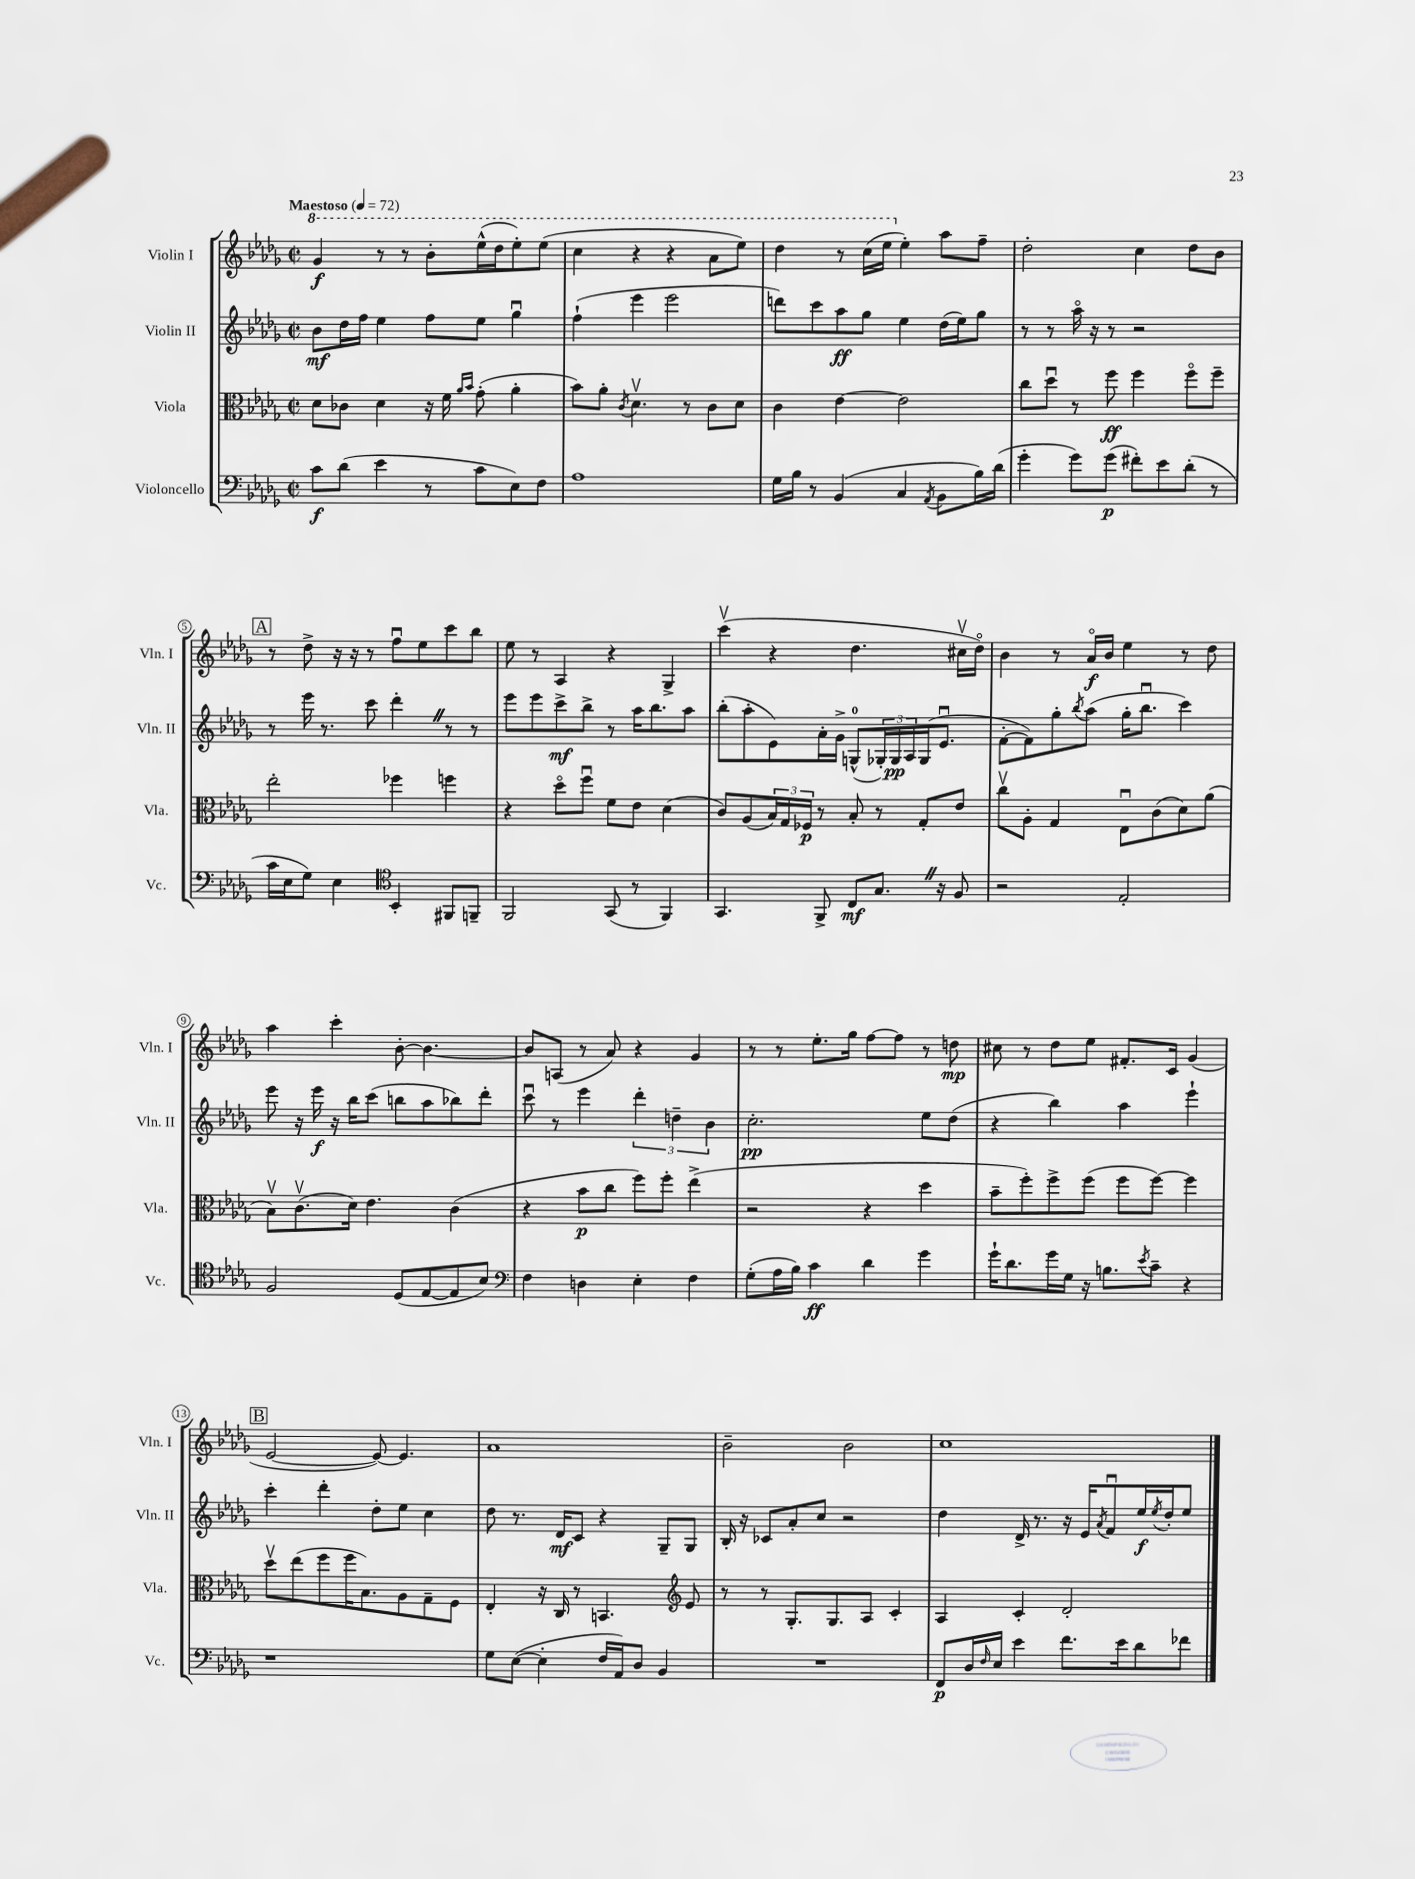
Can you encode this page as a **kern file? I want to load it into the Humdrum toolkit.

**kern	**dynam	**kern	**dynam	**kern	**dynam	**kern	**dynam
*part4	*part4	*part3	*part3	*part2	*part2	*part1	*part1
*staff4	*staff4	*staff3	*staff3	*staff2	*staff2	*staff1	*staff1
*I"Violoncello	*	*I"Viola	*	*I"Violin II	*	*I"Violin I	*
*I'Vc.	*	*I'Vla.	*	*I'Vln. II	*	*I'Vln. I	*
*clefF4	*	*clefC3	*	*clefG2	*	*clefG2	*
*k[b-e-a-d-g-]	*	*k[b-e-a-d-g-]	*	*k[b-e-a-d-g-]	*	*k[b-e-a-d-g-]	*
*M2/2	*	*M2/2	*	*M2/2	*	*M2/2	*
*met(c|)	*	*met(c|)	*	*met(c|)	*	*met(c|)	*
*MM72	*	*MM72	*	*MM72	*	*MM72	*
*	*	*	*	*	*	*8va	*
=1	=1	=1	=1	=1	=1	=1	=1
!	!	!	!	!	!	!LO:TX:a:B:t=Maestoso	!
8c\L	f	8d-\L	.	8b-\L	mf	4gg-/	f
(8d-\J	.	8c-X\J	.	16dd-\L	.	.	.
.	.	.	.	16ff\JJ	.	.	.
4e-\	.	4d-\	.	4ee-\	.	8r	.
.	.	.	.	.	.	8r	.
8r	.	16r	.	8ff\L	.	8bb-'\L	.
.	.	16f\	.	.	.	.	.
.	.	16qqa-/LL	.	.	.	.	.
.	.	16qqb-/JJ	.	.	.	.	.
8c\L	.	(8g-'\	.	8ee-\J	.	(16eee-^^\L	.
.	.	.	.	.	.	16ddd-\J	.
8E-\)	.	4a-'\	.	4gg-u\	.	8eee-'\)	.
8F\J	.	.	.	.	.	(8eee-\J	.
=2	=2	=2	=2	=2	=2	=2	=2
1A-	.	8b-\L)	.	(4ff`\	.	4ccc\	.
.	.	8a-'\J	.	.	.	.	.
.	.	8qc/	.	.	.	.	.
.	.	4.d-v\	.	4eee-\	.	4r	.
.	.	.	.	2eee-\	.	4r	.
.	.	8r	.	.	.	.	.
.	.	8c\L	.	.	.	8aa-\L	.
.	.	8d-\J	.	.	.	8eee-\J)	.
=3	=3	=3	=3	=3	=3	=3	=3
16G-\LL	.	4c\	.	8dddn\L)	.	4ddd-\	.
16B-\JJ	.	.	.	.	.	.	.
8r	.	.	.	8ccc\	.	.	.
(4BB-/	.	[4e-\	.	8aa-\	ff	8r	.
.	.	.	.	8gg-\J	.	(16ccc\LL	.
.	.	.	.	.	.	16eee-\JJ	.
*	*	*	*	*	*	*X8va	*
4C/	.	2e-\]	.	4ee-\	.	4ee-'\)	.
8qAA-/	.	.	.	.	.	.	.
8BB-\L	.	.	.	(16dd-\LL	.	8aa-\L	.
.	.	.	.	16ee-\J)	.	.	.
16B-\L)	.	.	.	8gg-\J	.	8ff~\J	.
(16d-\JJ	.	.	.	.	.	.	.
=4	=4	=4	=4	=4	=4	=4	=4
4g-'\	.	8cc\L	.	8r	.	2dd-'\	.
.	.	8dd-u\J	.	8r	.	.	.
8g-\L)	.	8r	.	16aa-\	.	.	.
.	.	.	.	16r	.	.	.
(8g-\J	p	8ff\	ff	8r	.	.	.
8f#X'\L)	.	4ff\	.	2r	.	4cc\	.
8e-\	.	.	.	.	.	.	.
(8d-'\J	.	8ff\L	.	.	.	8dd-\L	.
8r	.	8ff~\J	.	.	.	8b-\J	.
!!LO:LB:g=z
!!LO:REH:place=s1:t=A
=5	=5	=5	=5	=5	=5	=5	=5
16c\LL	.	2ee-'\	.	8r	.	8r	.
16E-\J	.	.	.	.	.	.	.
8G-\J)	.	.	.	16eee-\	.	8dd-^\	.
.	.	.	.	8.r	.	.	.
4E-\	.	.	.	.	.	16r	.
.	.	.	.	.	.	16r	.
.	.	.	.	8ccc\	.	8r	.
*clefC4	*	*	*	*	*	*	*
4BB-'/	.	4ff-X\	.	4ddd-'Z\	.	8ffu\L	.
.	.	.	.	.	.	8ee-\	.
8FF#X/L	.	4ffn\	.	8r	.	8ccc\	.
8FFn~/J	.	.	.	8r	.	8bb-\J	.
=6	=6	=6	=6	=6	=6	=6	=6
2FF/	.	4r	.	8eee-\L	.	8ee-\	.
.	.	.	.	8eee-\	.	8r	.
.	.	8dd-\L	.	8ccc^\	mf	4A-/	.
.	.	8ffu\J	.	8bb-^\J	.	.	.
(8GG-/	.	8f\L	.	8r	.	4r	.
8r	.	8e-\J	.	16aa-\KL	.	.	.
.	.	.	.	8.bb-\	.	.	.
4FF/)	.	(4d-\	.	.	.	4G-^/	.
.	.	.	.	8aa-\J	.	.	.
=7	=7	=7	=7	=7	=7	=7	=7
4.GG-/	.	8c/L)	.	(8bb-'\L	.	(4cccv\	.
.	.	(8A-/	.	8aa-'\	.	.	.
.	.	24B-/L)	.	8e-\)	.	4r	.
.	.	24G-/	.	.	.	.	.
.	.	24F-X/JJ	p	.	.	.	.
8FF^/	.	8r	.	16a-'\L	.	.	.
.	.	.	.	16g-^\JJ	.	.	.
8C/L	mf	8B-'/	.	(8Gn^^/L	.	4.dd-\	.
8.G-Z/J	.	8r	.	24G-X'/L)	.	.	.
.	.	.	.	24G-/	pp	.	.
.	.	.	.	24A-/	.	.	.
.	.	8G-'/L	.	(16G-/J	.	.	.
16r	.	.	.	8.e-u/J	.	.	.
8F/	.	8e-/J	.	.	.	16cc#Xv\LL	.
.	.	.	.	.	.	16dd-\JJ)	.
=8	=8	=8	=8	=8	=8	=8	=8
2r	.	8ccv\L	.	[8f'\L	.	4b-\	.
.	.	8A-'\J	.	8f\])	.	.	.
.	.	4G-/	.	8gg-'\	.	8r	.
.	.	.	.	8qbb-/	.	.	.
.	.	.	.	(8aa-\J	.	16a-/LL	f
.	.	.	.	.	.	16b-/JJ	.
2E-'/	.	8E-u\L	.	16gg-'\KL	.	4ee-\	.
.	.	.	.	8.bb-u\J	.	.	.
.	.	(8c\	.	.	.	.	.
.	.	8d-\)	.	4ccc\)	.	8r	.
.	.	(8a-\J	.	.	.	8dd-\	.
!!LO:LB:g=z
=9	=9	=9	=9	=9	=9	=9	=9
2F/	.	8B-v\L)	.	8eee-\	.	4aa-\	.
.	.	(8.cv\	.	16r	.	.	.
.	.	.	.	16eee-\	f	.	.
.	.	.	.	16r	.	4ccc'\	.
.	.	16d-\Jk)	.	16bb-\KL	.	.	.
.	.	4.e-\	.	(8ccc\J	.	.	.
(8D-/L	.	.	.	8bbn\L	.	[8b-'\	.
[8E-/	.	.	.	8aa-\	.	4.b-\_	.
8E-/]	.	(4c\	.	8bb-X\)	.	.	.
8B-/J)	.	.	.	8ddd-'\J	.	.	.
=10	=10	=10	=10	=10	=10	=10	=10
*clefF4	*	*	*	*	*	*	*
4F\	.	4r	.	8cccu\	.	8b-/L]	.
.	.	.	.	8r	.	(8An/J	.
4Dn\	.	8b-\L	p	4eee-\	.	8r	.
.	.	8cc\J	.	.	.	8a-/)	.
4E-'\	.	8ff\L)	.	6ddd-'\	.	4r	.
.	.	8ff'\J	.	.	.	.	.
.	.	.	.	6ddn~\	.	.	.
4F\	.	(4ee-^\	.	.	.	4g-/	.
.	.	.	.	6b-\	.	.	.
=11	=11	=11	=11	=11	=11	=11	=11
(8G-'\L	.	2r	.	2.cc'\	pp	8r	.
16A-\L	.	.	.	.	.	8r	.
16B-\JJ)	.	.	.	.	.	.	.
4c\	ff	.	.	.	.	8.ee-'\L	.
.	.	.	.	.	.	16gg-\Jk	.
4d-\	.	4r	.	.	.	[8ff\L	.
.	.	.	.	.	.	8ff\J]	.
4g-\	.	4dd-\	.	8ee-\L	.	8r	.
.	.	.	.	(8dd-\J	.	8ddn\	mp
=12	=12	=12	=12	=12	=12	=12	=12
16g-`\KL	.	8b-~\L	.	4r	.	8cc#X\	.
8.d-\	.	.	.	.	.	.	.
.	.	8ff'\)	.	.	.	8r	.
16g-\L	.	8ff^\	.	4bb-\)	.	8dd-\L	.
16G-\JJ	.	.	.	.	.	.	.
16r	.	(8ff\J	.	.	.	8ee-\J	.
8.Bn\L	.	.	.	.	.	.	.
.	.	8ff\L	.	4aa-\	.	8.f#X'/L	.
8qe-/	.	.	.	.	.	.	.
8c~\J	.	[8ff\J)	.	.	.	.	.
.	.	.	.	.	.	16c/Jk	.
4r	.	4ff\]	.	4eee-`\	.	(4g-/	.
!!LO:LB:g=z
!!LO:REH:place=s1:t=B
=13	=13	=13	=13	=13	=13	=13	=13
1r	.	8dd-v\L	.	4ccc'\	.	[2e-/	.
.	.	(8ee-\	.	.	.	.	.
.	.	8ff\	.	4ddd-'\	.	.	.
.	.	16ff\K	.	.	.	.	.
.	.	8.B-\)	.	.	.	.	.
.	.	.	.	8dd-'\L	.	8e-/_)	.
.	.	8A-\	.	8ee-\J	.	4.e-/]	.
.	.	8G-~\	.	4cc\	.	.	.
.	.	8F\J	.	.	.	.	.
=14	=14	=14	=14	=14	=14	=14	=14
8G-\L	.	4E-'/	.	8dd-\	.	1a-	.
([8E-\J	.	.	.	8.r	.	.	.
4E-'\]	.	16r	.	.	.	.	.
.	.	16C/	.	16d-/KL	mf	.	.
.	.	8r	.	8c/J	.	.	.
16F/LL	.	4.BBn/	.	4r	.	.	.
16AA-/J)	.	.	.	.	.	.	.
8D-/J	.	.	.	.	.	.	.
4BB-/	.	.	.	8G-~/L	.	.	.
*	*	*clefG2	*	*	*	*	*
.	.	8e-/	.	8G-/J	.	.	.
=15	=15	=15	=15	=15	=15	=15	=15
1r	.	8r	.	16B-'/	.	2b-~\	.
.	.	.	.	16r	.	.	.
.	.	8r	.	8c-X/L	.	.	.
.	.	8.G-'/L	.	8a-'/	.	.	.
.	.	.	.	8cc/J	.	.	.
.	.	8.G-/	.	.	.	.	.
.	.	.	.	2r	.	2b-\	.
.	.	8A-/J	.	.	.	.	.
.	.	4c'/	.	.	.	.	.
=16	=16	=16	=16	=16	=16	=16	=16
8FF/L	p	4A-/	.	4dd-\	.	1cc	.
16D-/L	.	.	.	.	.	.	.
16qqF/	.	.	.	.	.	.	.
16E-/JJ	.	.	.	.	.	.	.
4e-\	.	4c'/	.	16d-^/	.	.	.
.	.	.	.	8.r	.	.	.
8.f\L	.	2d-'/	.	16r	.	.	.
.	.	.	.	16e-/KL	.	.	.
.	.	.	.	8qa-/	.	.	.
.	.	.	.	8fu/	.	.	.
16e-\k	.	.	.	.	.	.	.
8d-\	.	.	.	16ee-/L	f	.	.
.	.	.	.	8qee-/	.	.	.
.	.	.	.	16dd-'/J	.	.	.
8f-X\J	.	.	.	8ee-/J	.	.	.
==	==	==	==	==	==	==	==
*-	*-	*-	*-	*-	*-	*-	*-
